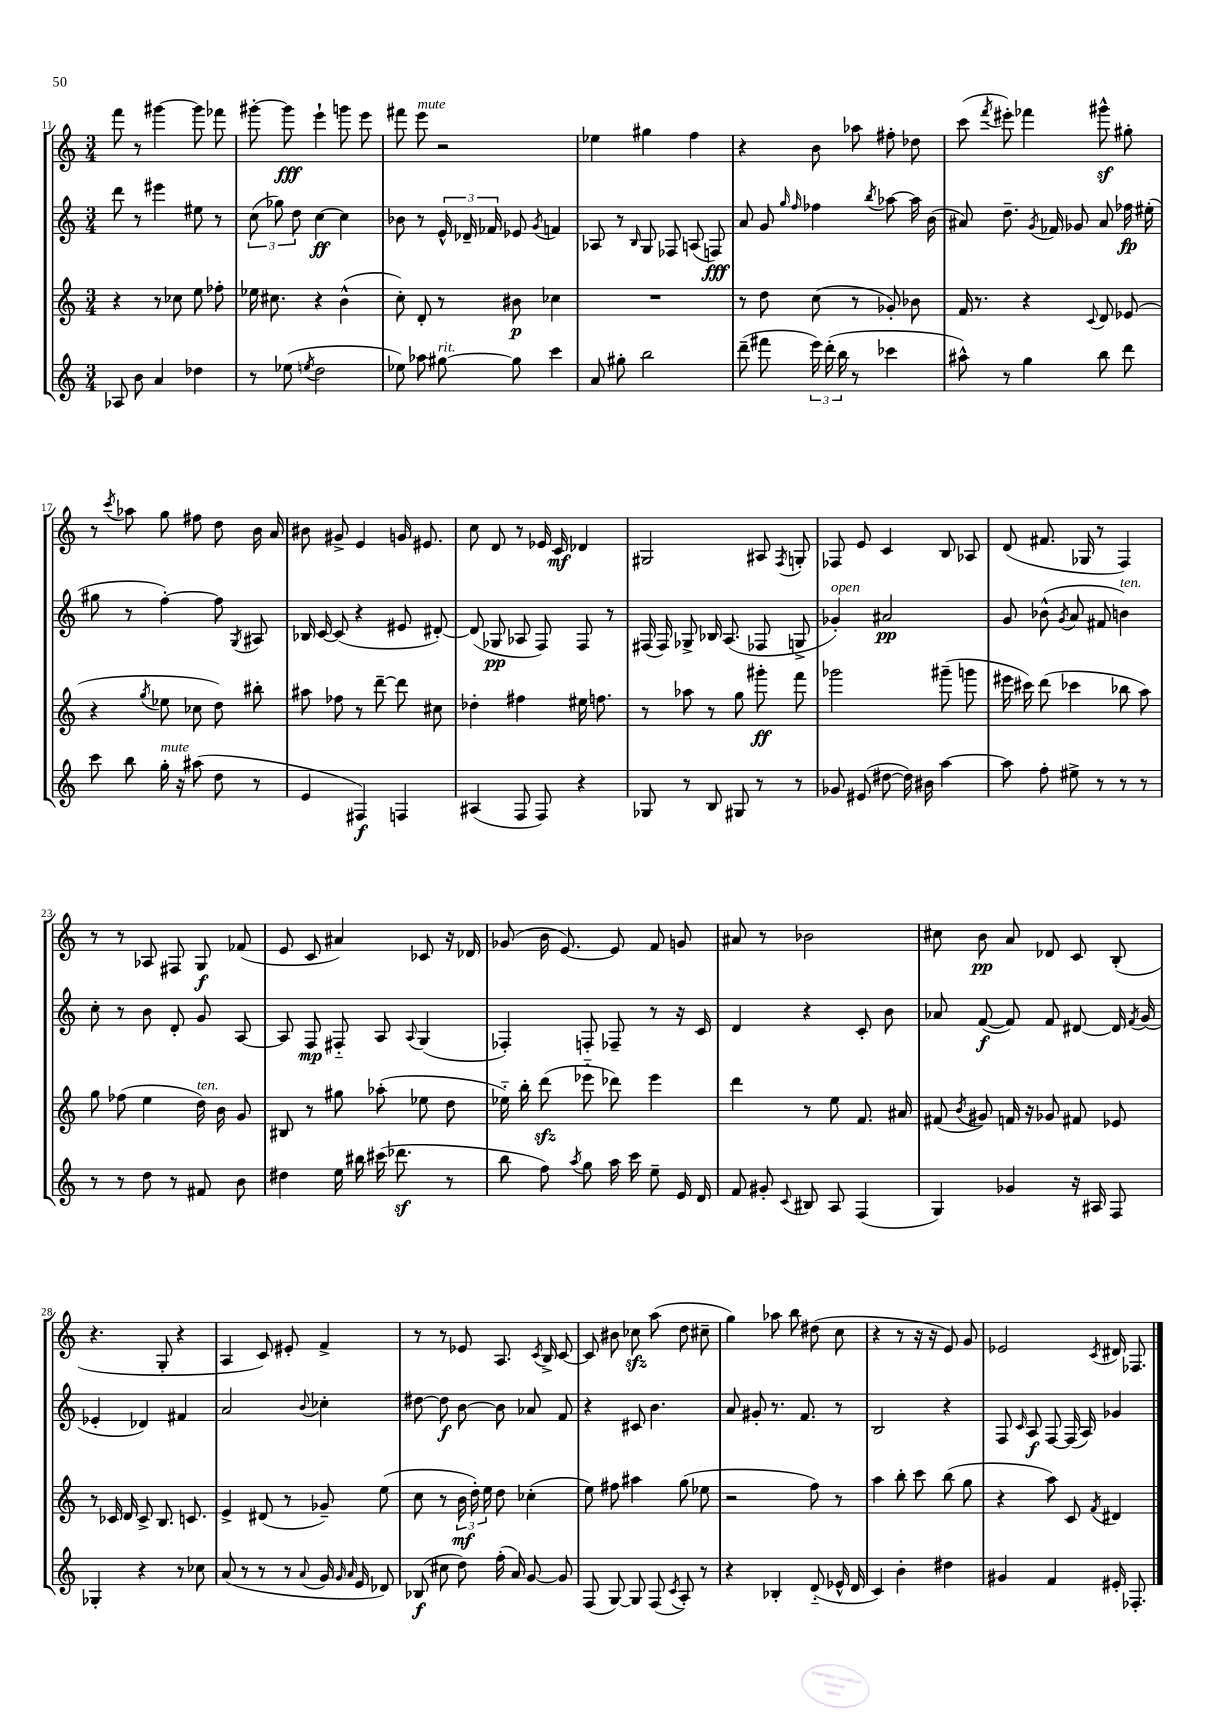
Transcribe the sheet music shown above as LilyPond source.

<<
\new StaffGroup <<
\new Staff = "s0" {
    \clef treble \key c \major \numericTimeSignature \time 3/4
    \autoBeamOff f'''8 r8 gis'''4~ gis'''8 fes'''8 |
    gis'''8~-. gis'''8\fff e'''4-! g'''8 e'''8 |
    fis'''8 e'''8^\markup { \italic "mute" } r2 |
    ees''4 gis''4 f''4 |
    r4 b'8 aes''8 fis''8-. des''8 |
    c'''8( \acciaccatura { f'''8 } eis'''8-.) fes'''4 gis'''8-^\sf gis''8-. |
    r8 \acciaccatura { c'''8 } aes''8 g''8 fis''8 d''8 b'16 a'16 |
    bis'8 gis'8-> e'4 g'16 eis'8. |
    c''8 d'8 r8 ees'16 c'16\mf des'4 |
    gis2 ais8 \acciaccatura { f8 } g8-. |
    fes8 e'8 c'4 b8 aes8 |
    d'8( fis'8. ges16 r8 f4) |
    r8 r8 aes8 fis8 g8\f fes'8( |
    e'8 c'8 ais'4) ces'8 r16 des'16 |
    ges'8( b'16 e'8.~) e'8 f'8 g'8 |
    ais'8 r8 bes'2 |
    cis''8 b'8\pp a'8 des'8 c'8 b8-.( |
    r4. g8-. r4 |
    a4 c'8) eis'8-. f'4-> |
    r8 r8 ees'8 a8. \acciaccatura { c'8 } b16-> c'8~ |
    c'8 bis'8 ces''8\sfz a''8( d''8 cis''8-- |
    g''4) aes''8 b''8 dis''8( c''8 |
    r4 r8 r16 r16 e'8) g'8 |
    ees'2 \acciaccatura { c'8 } dis'16 fes8. \bar "|." |
}
\new Staff = "s1" {
    \clef treble \key c \major \numericTimeSignature \time 3/4
    \autoBeamOff d'''8 r8 eis'''4 eis''8 r8 |
    \tuplet 3/2 { c''8( ges''8) d''8 } c''4~\ff c''4 |
    bes'8 r8 \tuplet 3/2 { e'16-^ des'16-- fes'16 } ees'8 \acciaccatura { g'8 } f'4 |
    aes8 r8 \grace { b16 } g8 fes8 a8( f8\fff) |
    a'8 g'8 \grace { g''16 f''16 } fes''4 \acciaccatura { b''8 } aes''8~ aes''16 b'16( |
    ais'8) d''8.-- \acciaccatura { g'8 } fes'16 ges'8 ais'8 fes''16\fp eis''16-.( |
    gis''8 r8 f''4~-.) f''8 \acciaccatura { g8 } ais8 |
    bes16 c'16~ c'8( r4 eis'8 dis'8~-.) |
    dis'8( ges8\pp aes8 f8) f8 r8 |
    fis16( fis16) ges8-> bes16 a8.( fes8 g8-> |
    ges'4-.^\markup { \italic "open" }) ais'2\pp |
    g'8 bes'8-^( \acciaccatura { g'8 } a'8 fis'8 b'4^\markup { \italic "ten." }) |
    c''8-. r8 b'8 d'8-. g'8 a8~ |
    a8 f8\mp fis8-_ a8 \appoggiatura { a8 } g4( |
    fes4-.) f8-. fes8-- r8 r16 c'16 |
    d'4 r4 c'8-. b'8 |
    aes'8 f'8~\f( f'8) f'8 dis'8~ dis'16 \acciaccatura { f'8 } g'16( |
    ees'4-. des'4) fis'4 |
    a'2 \appoggiatura { b'8 } ces''4-. |
    dis''8~ dis''8\f b'8~ b'8 aes'8 f'8 |
    r4 cis'8 b'4. |
    a'8 gis'8-. r8. f'8. r8 |
    b2 r4 |
    f8 \grace { c'16 } a8\f f8~ f16( a16) ges'4 \bar "|." |
}
\new Staff = "s2" {
    \clef treble \key c \major \numericTimeSignature \time 3/4
    \autoBeamOff r4 r8 ces''8 e''8 fes''8-. |
    ees''16 cis''8. r4 b'4-^( |
    c''8-.) d'8-. r8 bis'8\p ces''4 |
    R2. |
    r8 d''8 c''8( r8 ges'8-.) bes'8 |
    f'16 r8. r4 \appoggiatura { c'8 } d'8 ees'8( |
    r4 \acciaccatura { g''8 } ees''8 ces''8 d''8) bis''8-. |
    ais''8 fes''8 r8 d'''8~-- d'''8 cis''8 |
    des''4-. fis''4 eis''16 f''8. |
    r8 aes''8 r8 g''8 gis'''8-.\ff f'''8 |
    ges'''2 gis'''8--( g'''8 |
    eis'''16 cis'''16) d'''8( ces'''4 bes''8 a''8) |
    g''8 fes''8( e''4 d''16^\markup { \italic "ten." }) b'16 g'8 |
    bis8 r8 gis''8 aes''8-.( ees''8 d''8 |
    ees''16-_) b''16-. d'''8\sfz( ees'''8-_ des'''8) ees'''4 |
    d'''4 r8 e''8 f'8. ais'16 |
    fis'8( \acciaccatura { b'8 } gis'8) f'16 r16 ges'8 fis'8 ees'8 |
    r8 ces'16 d'16 ces'8-> b8. c'8. |
    e'4-> dis'8( r8 ges'8--) e''8( |
    c''8 r8 \tuplet 3/2 { b'16\mf d''16-.) e''16 } d''8 ces''4-.( |
    e''8) fis''8 ais''4 g''8( ees''8 |
    r2 f''8) r8 |
    a''4 b''8-. c'''8 b''8( g''8 |
    r4 a''8) c'8 \acciaccatura { f'8 } dis'4 \bar "|." |
}
\new Staff = "s3" {
    \clef treble \key c \major \numericTimeSignature \time 3/4
    \autoBeamOff aes8 b'8 a'4 des''4 |
    r8 ees''8( \acciaccatura { e''8 } d''2 |
    ees''8) aes''8 gis''8~^\markup { \italic "rit." } gis''8 c'''4 |
    a'8 gis''8-. b''2 |
    d'''8--( fis'''8 \tuplet 3/2 { e'''16) d'''16-.( b''16 } r8 ces'''4 |
    ais''8-^) r8 g''4 b''8 d'''8 |
    c'''8 b''8 g''16-.^\markup { \italic "mute" } r16 ais''8( d''8 r8 |
    e'4 fis4\f) f4 |
    ais4( f8 f8) r4 |
    ges8 r8 b8 gis8 r8 r8 |
    ges'8 eis'8( dis''8~ dis''16) bis'16 a''4~ |
    a''8 f''8-. eis''8-> r8 r8 r8 |
    r8 r8 d''8 r8 fis'8 b'8 |
    dis''4 e''16 bis''16 cis'''16( des'''8.\sf r8 |
    b''8 f''8) \acciaccatura { a''8 } g''8 a''16 c'''16 e''8-- e'16 d'16 |
    f'8 gis'8-. \appoggiatura { c'8 } bis8 a8 f4( |
    g4) ges'4 r16 ais16 f8 |
    ges4-. r4 r8 ces''8 |
    a'8( r8 r8 r8 \appoggiatura { a'8 } g'16 \grace { g'16 a'16 } e'16 des'8) |
    bes8\f( cis''8 d''8) f''16-.( a'16) g'8~ g'8 |
    f8( g8~) g8 f8( \acciaccatura { c'8 } a8-.) r8 |
    r4 bes4-. d'8-_( ees'16-^ d'16 |
    c'4) b'4-. dis''4 |
    gis'4 f'4 eis'16-. fes8.-. \bar "|." |
}
>>
>>
\layout { \context { \Score currentBarNumber = #11 } }
